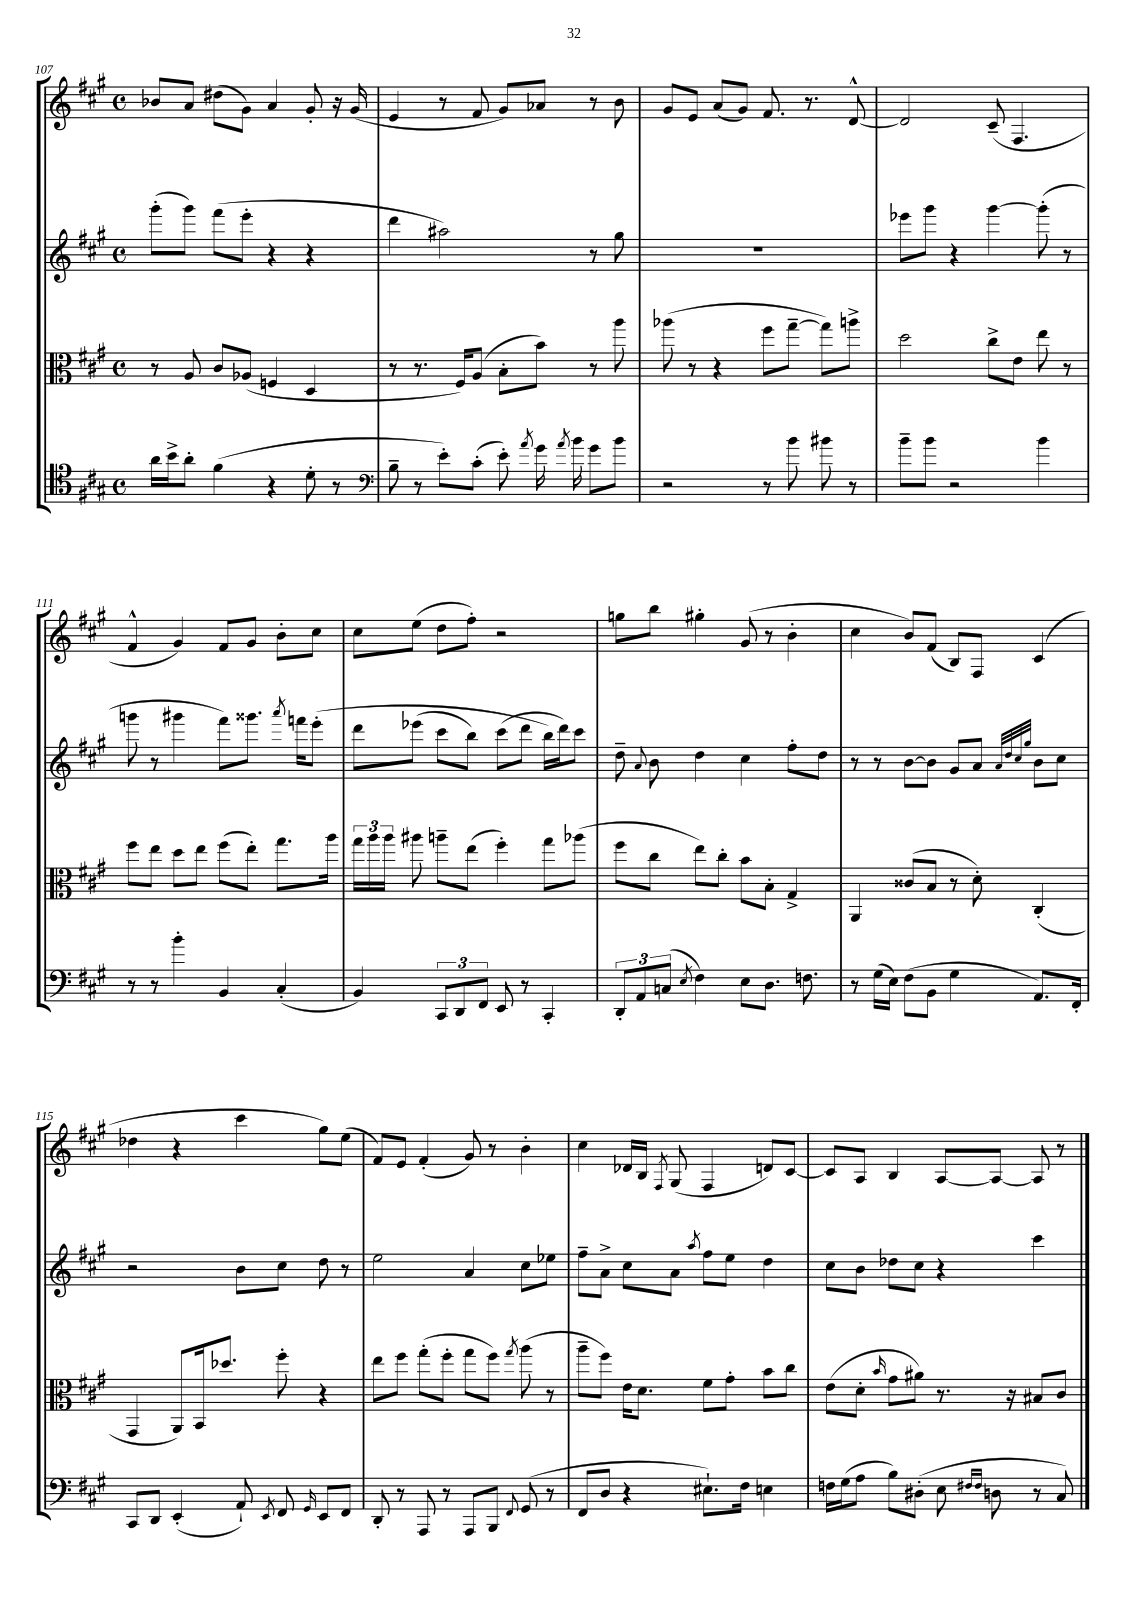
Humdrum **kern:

**kern	**kern	**kern	**kern
*staff4	*staff3	*staff2	*staff1
*clefC4	*clefC3	*clefG2	*clefG2
*k[f#c#g#]	*k[f#c#g#]	*k[f#c#g#]	*k[f#c#g#]
*M4/4	*M4/4	*M4/4	*M4/4
*met(c)	*met(c)	*met(c)	*met(c)
16a\LL	8r	(8ggg#'\L	8b-/L
16b^\J	.	.	.
8a'\J	8A/	8ggg#\J)	8a/J
(4f#\	8c#/L	(8fff#\L	(8dd#\L
.	(8A-/J	8eee'\J	8g#\J)
4r	4F/	4r	4a/
8d'\	4D/	4r	8g#'/
8r	.	.	16r
.	.	.	(16g#/
=	=	=	=
*clefF4	*	*	*
8B~\	8r	4ddd\	4e/
8r	8.r	.	.
8e'\L)	.	2aa#\)	8r
.	16F#/LK)	.	.
(8c#'\J	(8A/J	.	8f#/
8e'\)	8B'\L	.	8g#/L)
8qa/	.	.	.
16g#\	8b\J)	.	8a-/J
8qa/	.	.	.
16b\	.	.	.
8g#\L	8r	8r	8r
8b\J	8aa\	8gg#\	8b\
=	=	=	=
2r	(8aa-\	1r	8g#/L
.	8r	.	8e/J
.	4r	.	(8a/L
.	.	.	8g#/J)
8r	8ff#\L	.	8.f#/
8b\	[8gg#~\J	.	.
.	.	.	8.r
8b#\	8gg#\]L)	.	.
8r	8aa^\J	.	[8d^^/
=	=	=	=
8b~\L	2dd\	8eee-\L	2d/]
8b\J	.	8ggg#\J	.
2r	.	4r	.
.	8cc#^\L	[4ggg#\	(8c#~/
.	8e\J	.	4.F#/
4b\	8ee\	(8ggg#'\]	.
.	8r	8r	.
=	=	=	=
8r	8ff#\L	8ggg\	4f#^^/
8r	8ee\J	8r	.
4b'\	8dd\L	4ggg#\	4g#/)
.	8ee\J	.	.
4BB/	(8ff#\L	8fff#\L)	8f#/L
.	8ee'\J)	8.ggg##\J	8g#/J
(4C#'/	8.gg#\L	.	8b'\L
.	.	8qaaa/	.
.	.	16fff\LK	.
.	.	&(8eee'\J	8cc#\J
.	16aa\Jk	.	.
=	=	=	=
4BB/)	24gg#\LL	8ddd\L	8cc#\L
.	24aa\	.	.
.	24aa\JJ	.	.
.	8aa#\	(8eee-\J	(8ee\J
12CC#/L	8aa~\L	8ccc#\L	8dd\L
12DD/	.	.	.
.	(8ee\J	8bb\J)	8ff#'\J)
12FF#/J	.	.	.
8EE/	4ff#'\)	(8ccc#\L	2r
8r	.	8ddd\J	.
4CC#'/	8gg#\L	16bb\LL&)	.
.	.	16ddd\J)	.
.	(8aa-\J	8ccc#\J	.
=	=	=	=
12DD'/L	8ff#\L	8dd~\	8gg\L
12AA/	.	.	.
.	.	8qqa/	.
.	8cc#\J	8b\	8bb\J
(12C/J	.	.	.
8qE/	.	.	.
4F#\)	8ee\L)	4dd\	4gg#'\
.	8cc#'\J	.	.
8E\L	8b\L	4cc#\	(8g#/
8.D\J	8B'\J	.	8r
.	4G#^/	8ff#'\L	4b'\
8.F\	.	.	.
.	.	8dd\J	.
=	=	=	=
8r	4AA/	8r	4cc#\
(16G#\LL	.	8r	.
16E\JJ)	.	.	.
(8F#\L	(8c##/L	[8b\L	8b/L)
8BB\J	8B/J	8b\]J	(8f#/J
4G#\	8r	8g#/L	8B/L)
.	8d'\)	8a/J	8F#/J
.	.	32qqa/LLL	.
.	.	32qqdd/	.
.	.	32qqcc#/	.
.	.	32qqgg#/JJJ	.
8.AA/L)	(4C#'/	8b\L	(4c#/
.	.	8cc#\J	.
16FF#'/Jk	.	.	.
=	=	=	=
8CC#/L	4GG#/	2r	4dd-\
8DD/J	.	.	.
(4EE'/	8AA/L)	.	4r
.	16BB/k	.	.
.	8.dd-/J	.	.
8AA`/)	.	8b\L	4ccc#\
8qEE/	.	.	.
8FF#/	8ff#'\	8cc#\J	.
16qqGG#/	.	.	.
8EE/L	4r	8dd\	8gg#\L)
8FF#/J	.	8r	(8ee\J
=	=	=	=
8DD'/	8ee\L	2ee\	8f#/L)
8r	8ff#\J	.	8e/J
8AAA/	(8gg#'\L	.	(4f#'/
8r	8ff#'\J	.	.
8AAA/L	8gg#\L	4a/	8g#/)
8BBB/J	8ff#\J)	.	8r
8qqFF#/	8qgg#/	.	.
(8GG#/	(8aa\	8cc#\L	4b'\
8r	8r	8ee-\J	.
=	=	=	=
8FF#/L	8aa~\L	8ff#~\L	4cc#\
8D/J	8ff#\J)	8a^\J	.
4r	16e\LK	8cc#\L	16d-/LL
.	8.d\J	.	16B/JJ
.	.	.	8qF#/
.	.	8a\J	(8G#/
.	.	8qaa/	.
8.E#`\L)	8f#\L	8ff#\L	4F#/
.	8g#'\J	8ee\J	.
16F#\Jk	.	.	.
4E\	8b\L	4dd\	8d/L)
.	8cc#\J	.	[8c#/J
=	=	=	=
16F\LL	(8e\L	8cc#\L	8c#/]L
(16G#\J	.	.	.
8A\J	8d'\J	8b\J	8A/J
.	16qqb/	.	.
8B\L)	8g#\L	8dd-\L	4B/
(8D#'\J	8a#\J)	8cc#\J	.
8E\	8.r	4r	[8A/L
16qqF#/LL	.	.	.
16qqF#/JJ	.	.	.
8D\	.	.	8A/_J
.	16r	.	.
8r	8B#/L	4ccc#\	8A/]
8C#/)	8c#/J	.	8r
==	==	==	==
*-	*-	*-	*-
